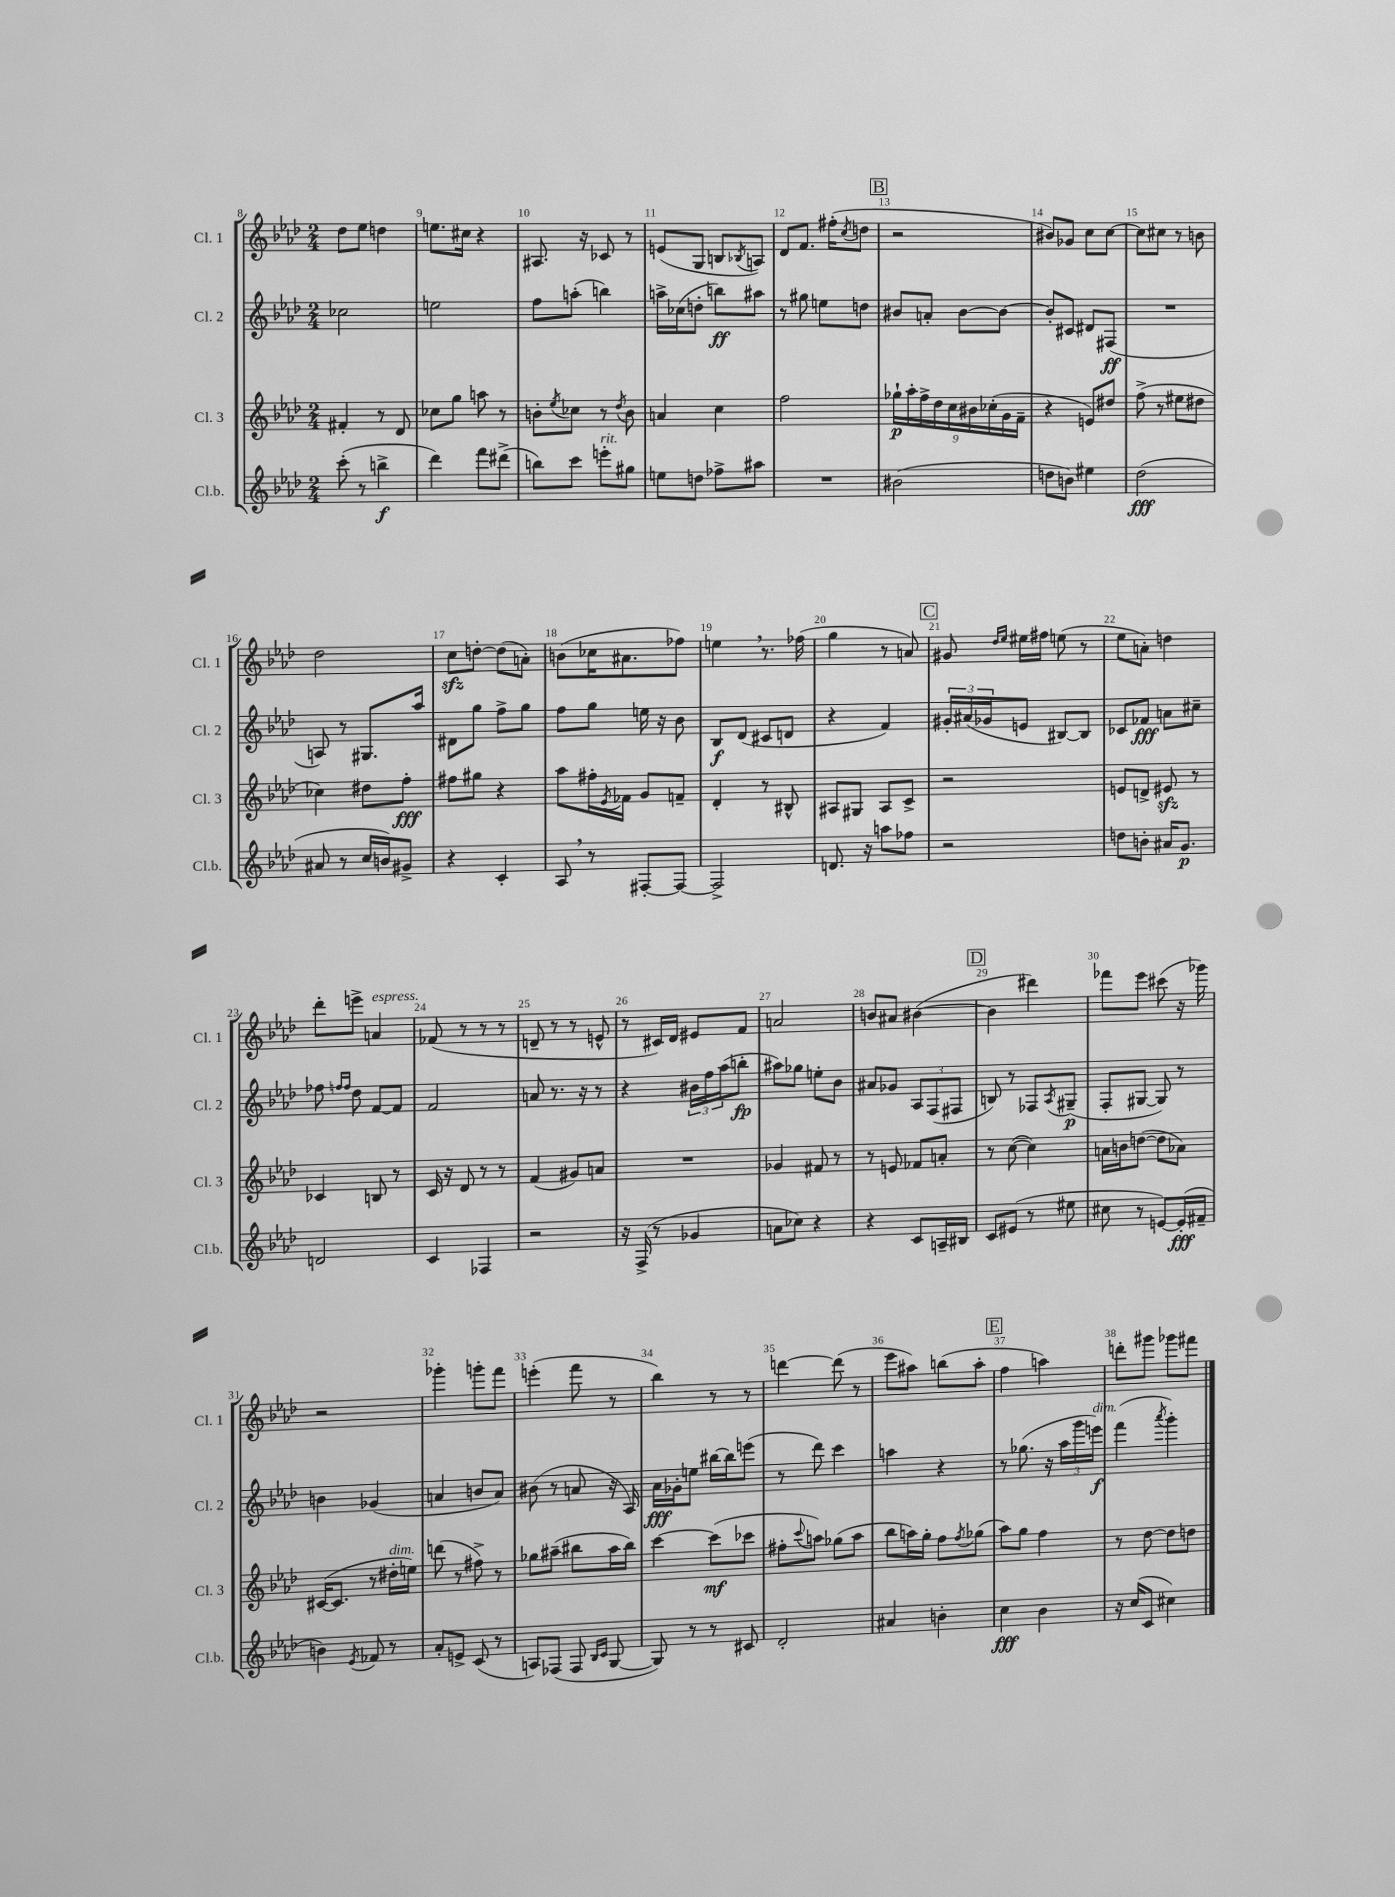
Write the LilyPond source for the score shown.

<<
\new StaffGroup <<
\new Staff = "s0" \with { instrumentName = "Cl. 1" shortInstrumentName = "Cl. 1" } {
    \clef treble \key aes \major \numericTimeSignature \time 2/4
    des''8 ees''8 d''4 |
    e''8. cis''16 r4 |
    ais8. r16 ces'8 r8 |
    e'8( g8 b8 \acciaccatura { bes8 } a8) |
    des'8 f'8. fis''16-.( \acciaccatura { c''8 } d''8 |
    \mark \markup { \box "B" } r2 |
    bis'8) ges'8 c''8 c''8~ |
    c''8 cis''8 r8 b'8 |
    des''2 |
    c''8\sfz d''8~-. d''8( a'8-.) |
    b'8( ces''16 ais'8. fes''8) |
    e''4 \breathe r8. fes''16( |
    g''4 r8 a'8) |
    \mark \markup { \box "C" } gis'8 \grace { des''16 ees''16 } eis''16 fis''16 e''8( r8 |
    ees''8 a'8-.) d''4 |
    des'''8-. e'''8-> a'4^\markup { \italic "espress." } |
    fes'8( r8 r8 r8 |
    d'8-- r8 r8 e'8-^ |
    r8 cis'16) des'16 eis'8 f'8 |
    a'2 |
    b'8 ais'8 bis'4~( |
    \mark \markup { \box "D" } bis'4 dis'''4) |
    fes'''8 ees'''8 cis'''8( r16 ges'''16) |
    r2 |
    ges'''4-. g'''8-. f'''8 |
    e'''4-.( f'''8 r8 |
    bes''4) r8 r8 |
    d'''4~ d'''8( r8 |
    ees'''8 ais''8) b''8( ais''8-. |
    \mark \markup { \box "E" } f''4 a''4) |
    d'''8-. gis'''8 ges'''8 fis'''8 \bar "|." |
}
\new Staff = "s1" \with { instrumentName = "Cl. 2" shortInstrumentName = "Cl. 2" } {
    \clef treble \key aes \major \numericTimeSignature \time 2/4
    ces''2 |
    e''2 |
    f''8 a''8-.( b''4) |
    a''16-> ces''16( d''8-. b''8\ff) ais''8 |
    r8 gis''8 e''8 d''8 |
    \mark \markup { \box "B" } bis'8 a'8-. bis'8~ bis'8~ |
    bis'8-. cis'8 dis'8 fis8\ff( |
    R2 |
    a8) r8 gis8. aes''16 |
    dis'8 g''8 f''8-> g''8 |
    f''8 g''8 e''16 r16 bes'8 |
    bes8\f des'8( cis'8 d'8 |
    r4 f'4) |
    \mark \markup { \box "C" } \tuplet 3/2 { gis'16-. ais'16( ges'16 } e'8 bis8~) bis8 |
    ces'8 fes'8\fff a'8 cis''8-- |
    fes''8 \grace { f''16 f''16 } des''8 f'8~ f'8 |
    f'2 |
    a'8 r8. r16 r8 |
    r4 \tuplet 3/2 { bis'16 f''16 aes''16( } b''8-.\fp |
    ais''8) ges''8 e''8-. bes'8 |
    ais'8 ges'8 \tuplet 3/2 { aes8 f8( fis8 } |
    \mark \markup { \box "D" } b8) r8 fes8 \acciaccatura { aes8 } gis8--\p( |
    f8-. gis8~ gis8) r8 |
    b'4 ges'4( |
    a'4 b'8 a'8) |
    bis'8( r8 a'8 r16 aes16) |
    aes'16\fff ges'16-. e''8 bis''16~ bis''16 e'''8( |
    r8 des'''8) c'''4 |
    a''4 r4 |
    \mark \markup { \box "E" } r8 ges''8.( r16 \tuplet 3/2 { aes''16 g'''16 e'''16\f^\markup { \italic "dim." }) } |
    f'''4( \acciaccatura { aes'''8 } g'''4-.) \bar "|." |
}
\new Staff = "s2" \with { instrumentName = "Cl. 3" shortInstrumentName = "Cl. 3" } {
    \clef treble \key aes \major \numericTimeSignature \time 2/4
    fis'4-. r8 des'8 |
    ces''8 g''8 a''8 r8 |
    b'8-. \acciaccatura { ees''8 } ces''8 r8 \acciaccatura { des''8 } b'8 |
    a'4 c''4 |
    f''2 |
    \mark \markup { \box "B" } \tuplet 9/8 { ges''16-!\p aes''16-. f''16-> des''16 c''16 bis'16 ces''16-.( g'16 f'16-- } |
    r4 e'8) dis''8 |
    f''8->( r8 eis''8 dis''8 |
    ces''4) dis''8 f''8-.\fff |
    fis''8 gis''8 r4 |
    aes''8 fis''16-. \acciaccatura { ees'8 } fes'16 g'8 f'8-- |
    des'4-. r8 bis8-^ |
    ais8 gis8 ais8 c'8-> |
    \mark \markup { \box "C" } r2 |
    e'8 d'8-> eis'8\sfz r8 |
    ces'4 b8 r8 |
    c'16 r16 des'8 r8 r8 |
    f'4( gis'8) a'8 |
    R2 |
    ges'4 fis'8 r8 |
    r8 e'8 fes'8 a'8-. |
    \mark \markup { \box "D" } r8 c''8~( c''4) |
    a'16 b'16 d''8~( d''8 aes'8) |
    cis'16~( cis'8. r8 dis''16-.^\markup { \italic "dim." } e''16) |
    d'''8( r8 fis''8->) r8 |
    ges''8 ais''8--( bis''8 ais''16 bis''16) |
    c'''4~ c'''8\mf( ces'''8 |
    fis''8-. \appoggiatura { c'''8 } a''8) ges''8( a''8 |
    bes''8 a''16) g''16-. f''8 \acciaccatura { f''8 } ges''8( |
    \mark \markup { \box "E" } aes''8) g''8 f''4 |
    r8 des''8~ des''8 d''8 \bar "|." |
}
\new Staff = "s3" \with { instrumentName = "Cl.b." shortInstrumentName = "Cl.b." } {
    \clef treble \key aes \major \numericTimeSignature \time 2/4
    c'''8-.( r8 b''4->\f |
    des'''4) f'''8 dis'''8->( |
    b''8) c'''8 e'''8-.^\markup { \italic "rit." } gis''8 |
    e''8 d''8 fes''8-> ais''8 |
    R2 |
    \mark \markup { \box "B" } bis'2( |
    d''8 b'8) eis''4 |
    des''2\fff( |
    ais'8 r8 c''16 b'16) gis'8-> |
    r4 c'4-. |
    aes8 \breathe r8 fis8~-. fis8~ |
    fis2-> |
    d'8. r16 a''8 fes''8 |
    \mark \markup { \box "C" } r2 |
    d''8 b'8-. ais'16 g'8.\p |
    d'2 |
    c'4 fes4 |
    r2 |
    r16 f16->( r8 ges'4 |
    a'8 ces''8) r4 |
    r4 c'8 a16-- bis16 |
    \mark \markup { \box "D" } c'8 eis'8( r8 eis''8 |
    cis''8 r8 e'8~) e'16-.\fff( fis'16-- |
    b'4) \acciaccatura { ees'8 } fes'8 r8 |
    aes'8-. e'8-> c'8( r8 |
    a8) fes8( fes8 \grace { bes16 c'16 } g8~ |
    g8) r8 r8 cis'8 |
    des'2-. |
    ais'4 b'4-. |
    \mark \markup { \box "E" } c''4\fff bes'4 |
    r16 c''16( c'8 cis''4) \bar "|." |
}
>>
>>
\layout { \context { \Score currentBarNumber = #8 \override BarNumber.break-visibility = ##(#f #t #t) barNumberVisibility = #all-bar-numbers-visible } }
